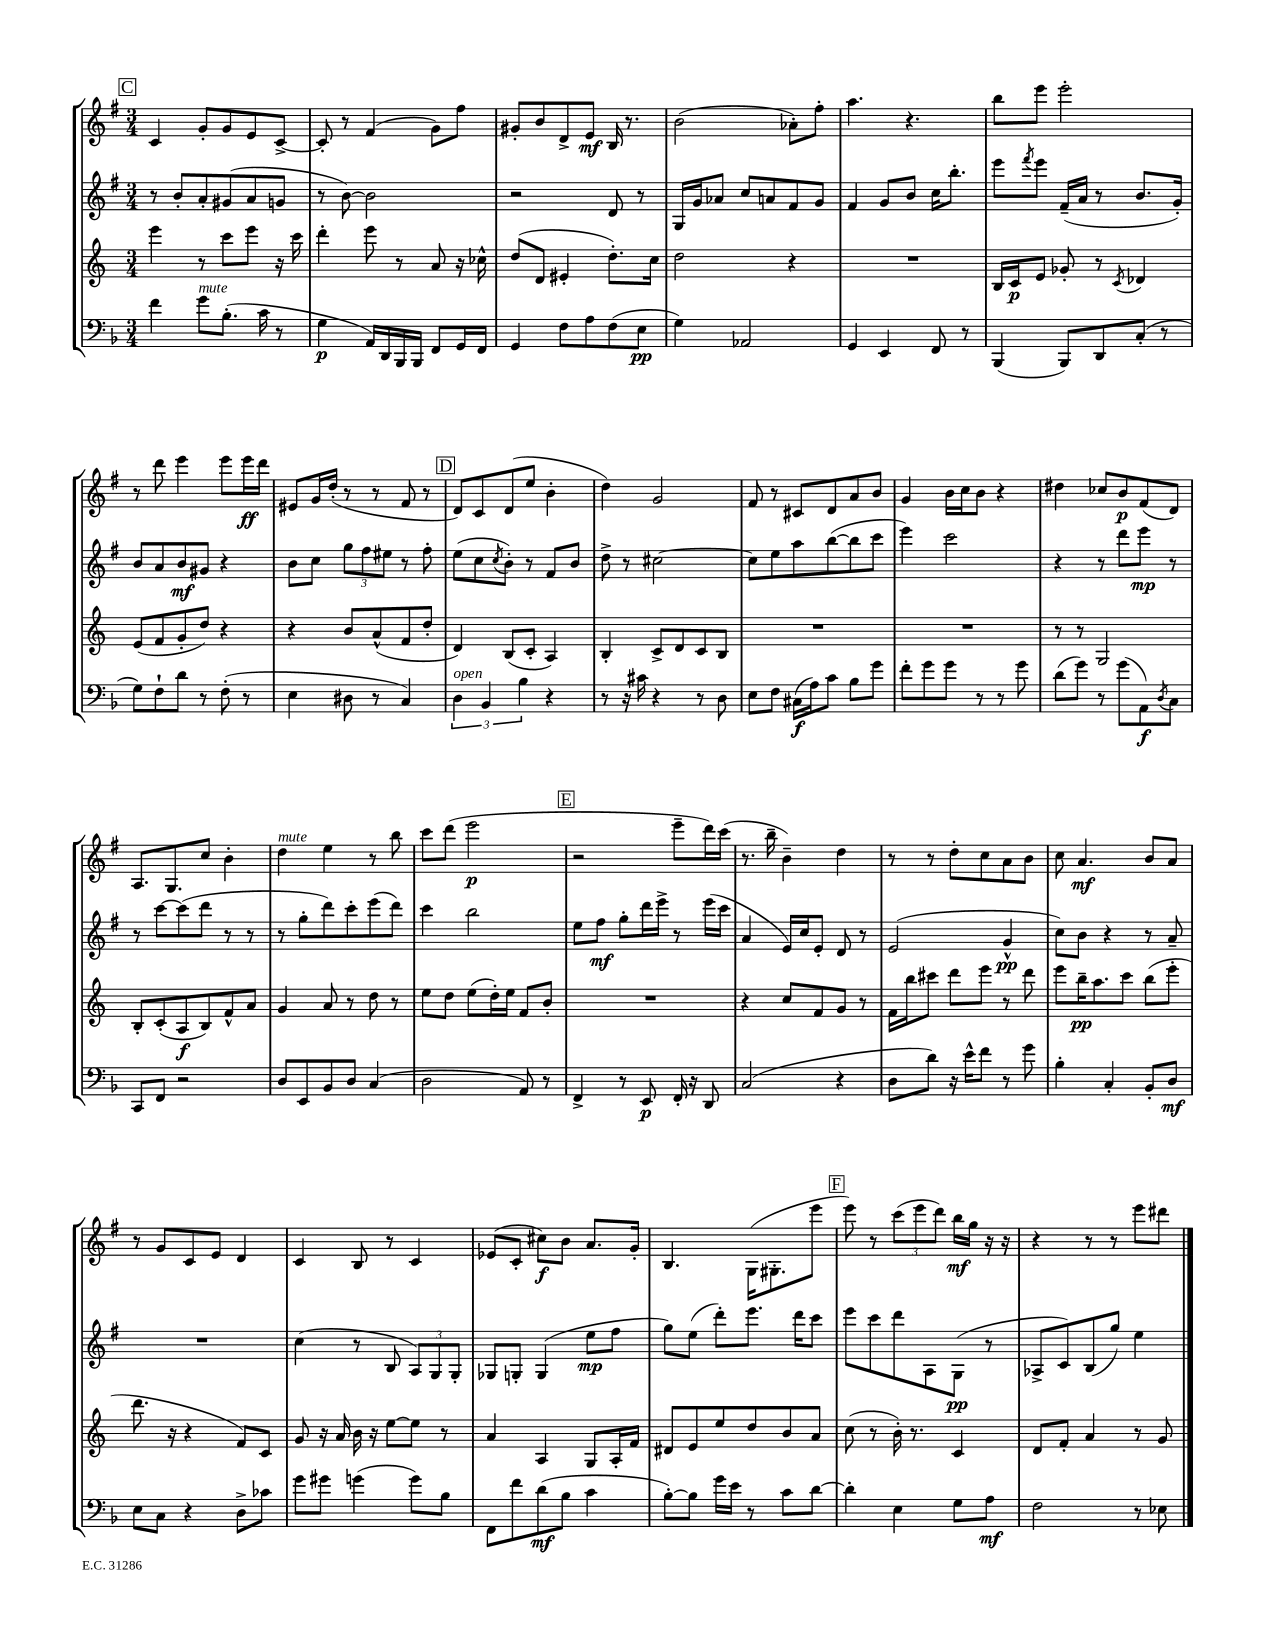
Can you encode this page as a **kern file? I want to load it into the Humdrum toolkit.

**kern	**kern	**kern	**kern
*staff4	*staff3	*staff2	*staff1
*clefF4	*clefG2	*clefG2	*clefG2
*k[b-]	*k[]	*k[f#]	*k[f#]
*M3/4	*M3/4	*M3/4	*M3/4
4f	4eee	8r	4c
.	.	8b'	.
8g	8r	8a'	8g'
(8.B-'	8ccc	(8g#	8g
.	8eee	8a	8e
16c	.	.	.
8r	16r	8g	[8c^
.	16ccc	.	.
=	=	=	=
4G	4ddd'	8r	8c']
.	.	[8b)	8r
16AA)	8eee	2b]	(4f#
16DD	.	.	.
16BBB-	8r	.	.
16BBB-	.	.	.
8FF	8a	.	8g)
16GG	16r	.	8ff#
16FF	16cc-^^	.	.
=	=	=	=
4GG	(8dd	2r	8g#'
.	8d	.	8b
8F	4e#'	.	8d^
8A	.	.	8e
(8F	8.dd')	8d	16B
.	.	.	8.r
8E	.	8r	.
.	16cc	.	.
=	=	=	=
4G)	2dd	16G	(2b
.	.	16g	.
.	.	8a-	.
2AA-	.	8cc	.
.	.	8a	.
.	4r	8f#	8a-')
.	.	8g	8ff#'
=	=	=	=
4GG	2.r	4f#	4.aa
4EE	.	8g	.
.	.	8b	4.r
8FF	.	16cc	.
.	.	8.bb'	.
8r	.	.	.
=	=	=	=
(4BBB-	16B	8eee	8bb
.	16c	.	.
.	.	8qfff#	.
.	8e	8eee	8eee
8BBB-)	8g-'	(16f#~	2eee'
.	.	16a	.
8DD	8r	8r	.
.	8qc	.	.
(8C'	4d-	8.b	.
8r	.	.	.
.	.	16g')	.
=	=	=	=
8G)	(8e	8b	8r
8F`	8f	8a	8ddd
8d	8g'	8b	4eee
8r	8dd)	8g#	.
(8F'	4r	4r	8eee
8r	.	.	16eee
.	.	.	16ddd
=	=	=	=
4E	4r	8b	8e#
.	.	8cc	16g
.	.	.	(16dd'
8D#	8b	12gg	8r
.	.	12ff#	.
8r	(8a^^	.	8r
.	.	12ee#	.
4C)	8f	8r	8f#
.	8dd'	8ff#'	8r
=	=	=	=
6D	4d)	(8ee	8d)
.	.	8cc	8c
6BB-	.	.	.
.	.	8qcc	.
.	(8B	8b')	(8d
6B-	.	.	.
.	8c'	8r	8ee
4r	4A)	8f#	4b'
.	.	8b	.
=	=	=	=
8r	4B'	8dd^	4dd)
16r	.	8r	.
16c#	.	.	.
4r	8c^	[2cc#	2g
.	8d	.	.
8r	8c	.	.
8D	8B	.	.
=	=	=	=
8E	2.r	8cc#]	8f#
8F	.	8ee	8r
(16C#	.	8aa	8c#
16A)	.	.	.
8c	.	([8bb	8d
8B-	.	8bb]	8a
8g	.	8ccc	8b
=	=	=	=
8f'	2.r	4eee)	4g
8g	.	.	.
8g	.	2ccc	16b
.	.	.	16cc
8r	.	.	8b
8r	.	.	4r
8g	.	.	.
=	=	=	=
(8d	8r	4r	4dd#
8g)	8r	.	.
8r	2G	8r	8cc-
(8g	.	8ddd	8b
8AA)	.	8eee	(8f#
8qD	.	.	.
8C	.	8r	8d)
=	=	=	=
8CC	8B'	8r	8.A
8FF	(8c'	[8ccc	.
.	.	.	8.G
2r	8A	(8ccc]	.
.	8B)	8ddd	8cc
.	8f^^	8r	4b'
.	8a	8r	.
=	=	=	=
8D	4g	8r	4dd
8EE	.	8gg'	.
8BB-	8a	8ddd)	4ee
8D	8r	8ccc'	.
(4C	8dd	(8eee	8r
.	8r	8ddd)	8bb
=	=	=	=
2D	8ee	4ccc	8ccc
.	8dd	.	(8ddd
.	(8ee	2bb	2eee
.	16dd')	.	.
.	16ee	.	.
8AA)	8f	.	.
8r	8b'	.	.
=	=	=	=
4FF^	2.r	8ee	2r
.	.	8ff#	.
8r	.	8gg'	.
8EE	.	16ddd	.
.	.	16eee^	.
16FF'	.	8r	8eee~
16r	.	.	.
8DD	.	(16eee	16ddd)
.	.	16ccc	(16ccc
=	=	=	=
(2C	4r	4a	8.r
.	.	.	16bb~
.	8cc	16e)	4b~)
.	.	16cc	.
.	8f	8e'	.
4r	8g	8d	4dd
.	8r	8r	.
=	=	=	=
8D	16f	(2e	8r
.	16bb	.	.
8d)	8ccc#	.	8r
16r	8ddd	.	8dd'
16e^^	.	.	.
8f	8eee	.	8cc
8r	8r	4g^^	8a
8g	8ddd	.	8b
=	=	=	=
4B-'	8eee	8cc)	8cc
.	16bb~	8b	4.a
.	8.aa	.	.
4C'	.	4r	.
.	8ccc	.	.
8BB-'	(8bb	8r	8b
8D	8eee'	8a~	8a
=	=	=	=
8E	8.ddd	2.r	8r
8C	.	.	8g
.	16r	.	.
4r	4r	.	8c
.	.	.	8e
8D^	8f)	.	4d
8c-	8c	.	.
=	=	=	=
8g	8g	(4cc	4c
8g#	16r	.	.
.	16a	.	.
(4g	16b	8r	8B
.	16r	.	.
.	[8ee	8B	8r
8g)	8ee]	12A)	4c
.	.	12G	.
8B-	8r	.	.
.	.	12G'	.
=	=	=	=
8FF	4a	8G-	(8e-
8f	.	8G'	8c'
(8d	4A	(4G	8cc#)
8B-	.	.	8b
4c	8G	8ee	8.a
.	16A'	8ff#	.
.	16f	.	16g'
=	=	=	=
[8B-')	8d#	8gg)	4.B
8B-]	8e	(8ee	.
16g	8ee	8ddd')	.
16e	.	.	.
8r	8dd	8.eee	(16G
.	.	.	8.G#'
8c	8b	.	.
.	.	16ddd	.
[8d	8a	8ccc	8eee
=	=	=	=
4d']	(8cc	8eee	8eee)
.	8r	8ccc	8r
4E	16b')	8ddd	(12ccc
.	8.r	.	.
.	.	.	12eee
.	.	8A	.
.	.	.	12ddd)
8G	4c	(8G	16bb
.	.	.	16gg
8A	.	8r	16r
.	.	.	16r
=	=	=	=
2F	8d	8A-^	4r
.	8f'	8c)	.
.	4a	(8B	8r
.	.	8gg)	8r
8r	8r	4ee	8eee
8E-	8g	.	8ddd#
==	==	==	==
*-	*-	*-	*-
